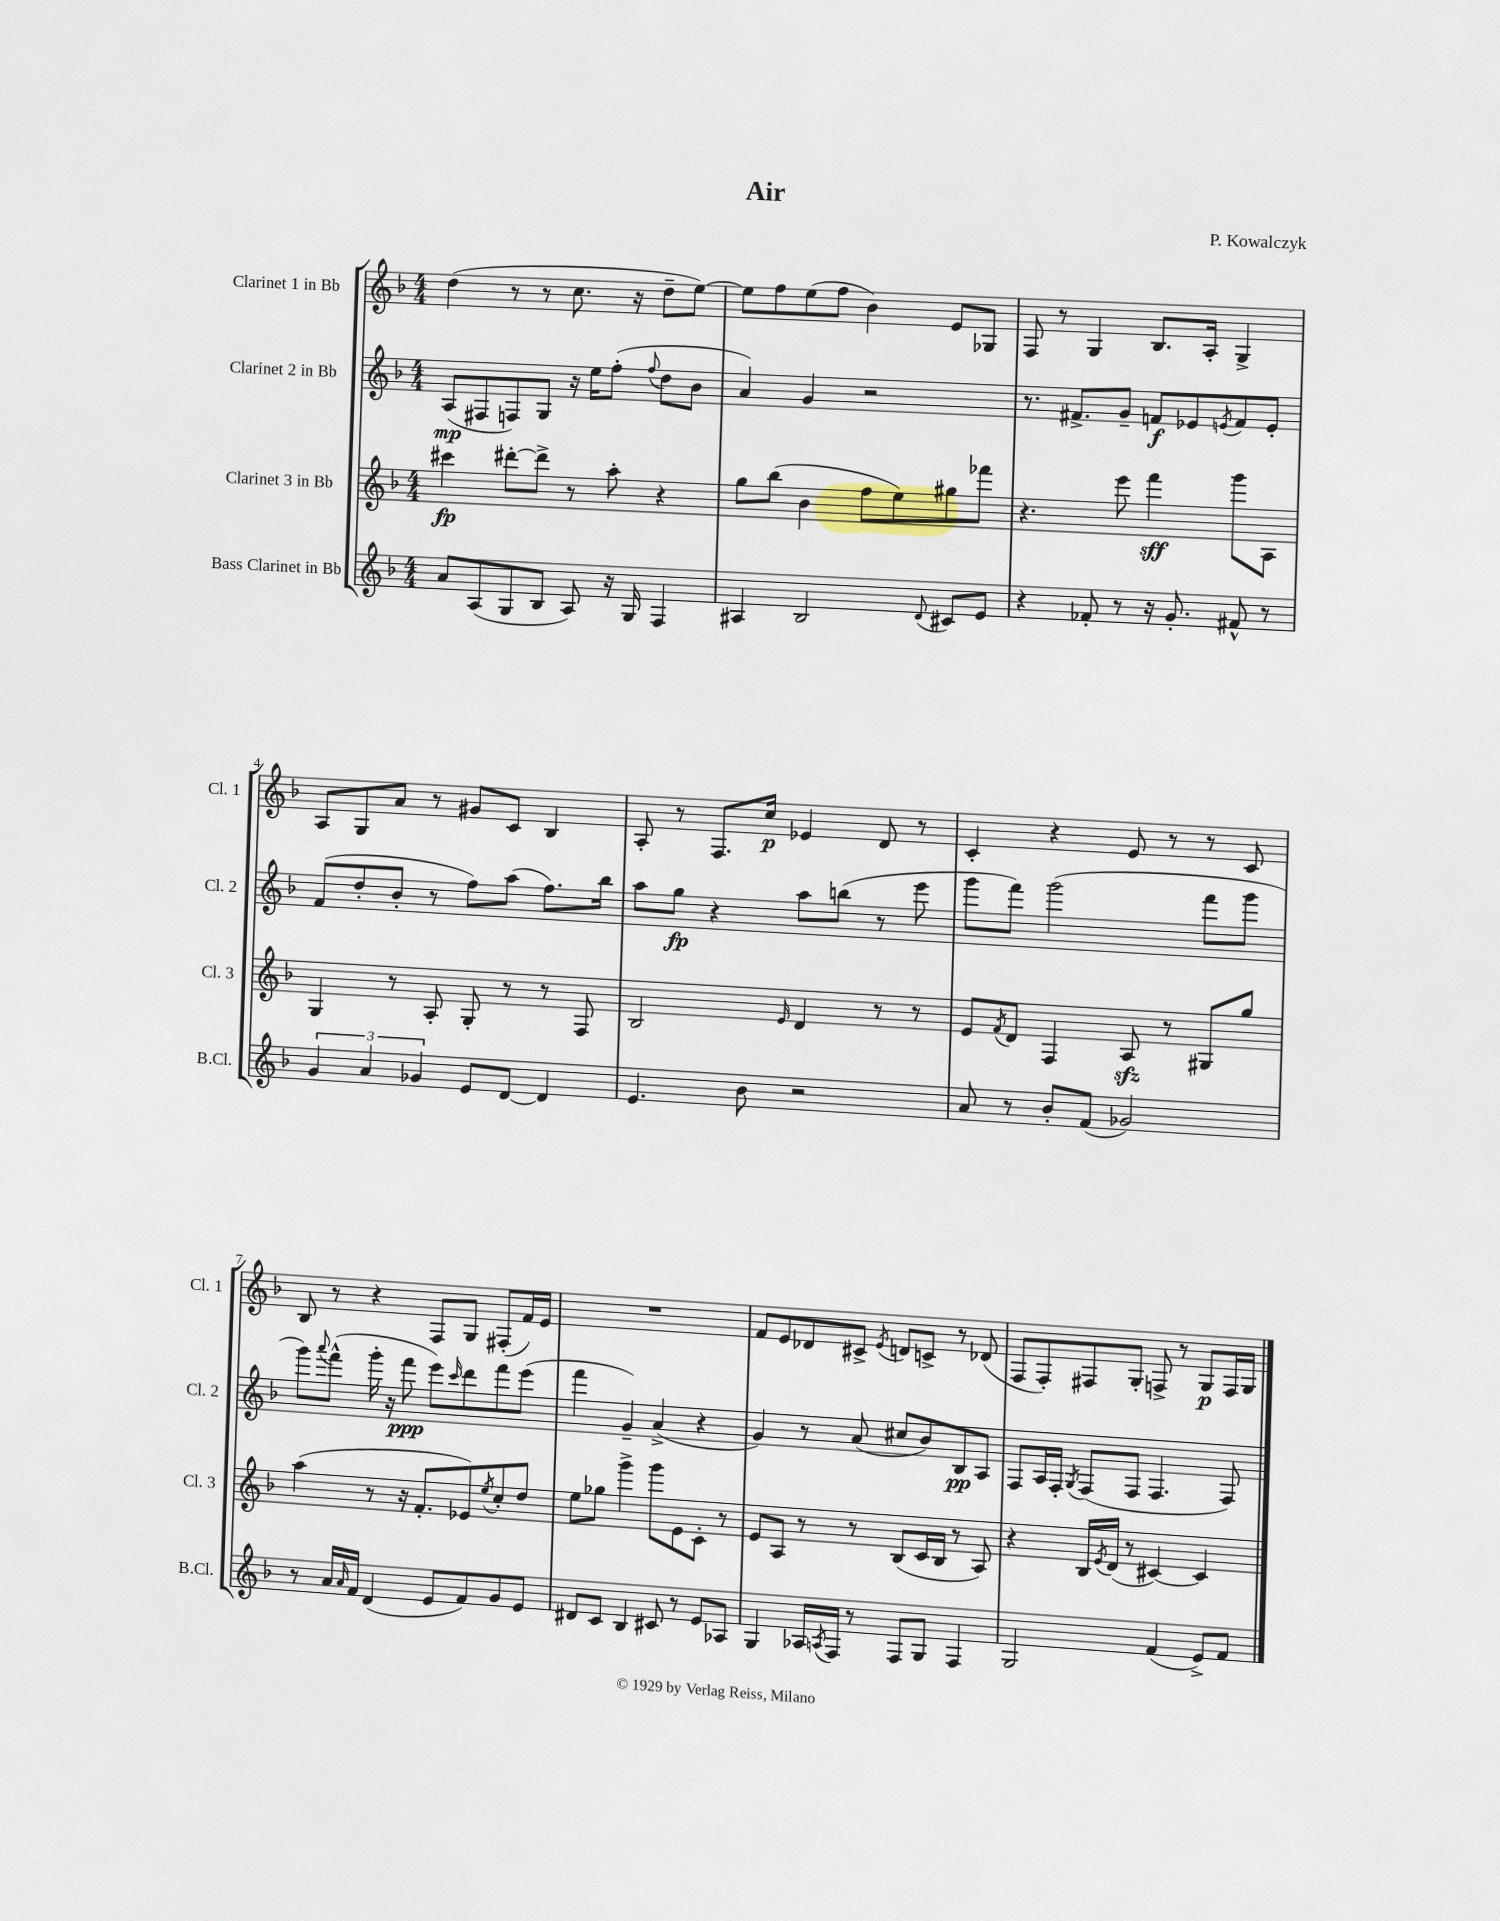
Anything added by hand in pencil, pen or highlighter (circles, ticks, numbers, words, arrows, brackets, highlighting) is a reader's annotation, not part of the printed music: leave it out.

**kern	**kern	**dynam	**kern	**dynam	**kern	**dynam
*part4	*part3	*part3	*part2	*part2	*part1	*part1
*staff4	*staff3	*staff3	*staff2	*staff2	*staff1	*staff1
*I"Bass Clarinet in Bb	*I"Clarinet 3 in Bb	*	*I"Clarinet 2 in Bb	*	*I"Clarinet 1 in Bb	*
*I'B.Cl.	*I'Cl. 3	*	*I'Cl. 2	*	*I'Cl. 1	*
*clefG2	*clefG2	*	*clefG2	*	*clefG2	*
*k[b-]	*k[b-]	*	*k[b-]	*	*k[b-]	*
*M4/4	*M4/4	*	*M4/4	*	*M4/4	*
=1	=1	=1	=1	=1	=1	=1
8a/L	4ccc#X\	fp	(8A/L	mp	(4dd\	.
(8A/	.	.	8F#X/	.	.	.
8G/	[8ddd#X'\L	.	8Fn/)	.	8r	.
8B-/J	8ddd#^\J]	.	8G/J	.	8r	.
8A/)	8r	.	16r	.	8.cc\	.
.	.	.	16ee\KL	.	.	.
16r	8aa'\	.	(8ff'\J	.	.	.
16G/	.	.	.	.	16r	.
.	.	.	8qqff/	.	.	.
4F/	4r	.	8dd\L	.	8dd~\L	.
.	.	.	8b-\J	.	[8ee\J)	.
=2	=2	=2	=2	=2	=2	=2
4A#X/	8gg\L	.	4a/)	.	8ee\L]	.
.	(8bb-\J	.	.	.	8ff\	.
2B-/	4b-\	.	4g/	.	(8ee\	.
.	.	.	.	.	8ff\J	.
.	8ff\L	.	2r	.	4b-\)	.
.	8ee\)	.	.	.	.	.
8qqd/	.	.	.	.	.	.
8c#X/L	8gg#X\	.	.	.	8e/L	.
8e/J	8fff-X\J	.	.	.	8G-X/J	.
=3	=3	=3	=3	=3	=3	=3
4r	4.r	.	8.r	.	8F/	.
.	.	.	.	.	8r	.
.	.	.	8.f#X^/L	.	.	.
8f-X'/	.	.	.	.	4G/	.
8r	8eee\	.	8g~/J	.	.	.
16r	4fff\	sff	8fn/L	f	8.B-/L	.
8.g'/	.	.	.	.	.	.
.	.	.	8e-X/	.	.	.
.	.	.	.	.	16A'/Jk	.
.	.	.	8qen/	.	.	.
8f#X^^/	8ggg\L	.	8f/	.	4G^/	.
8r	8A\J	.	8e'/J	.	.	.
!!LO:LB:g=z
=4	=4	=4	=4	=4	=4	=4
6g/	4G/	.	(8f/L	.	8A/L	.
.	.	.	8dd'/	.	8G/	.
6a/	.	.	.	.	.	.
.	8r	.	8b-'/J	.	8a/J	.
6g-X/	.	.	.	.	.	.
.	8A'/	.	8r	.	8r	.
8e/L	8G'/	.	8ff\L)	.	8g#X/L	.
[8d/J	8r	.	(8aa\J	.	8c/J	.
4d/]	8r	.	8.ff\L)	.	4B-/	.
.	8F/	.	.	.	.	.
.	.	.	16bb-\Jk	.	.	.
=5	=5	=5	=5	=5	=5	=5
4.e/	2B-/	.	8aa\L	.	8A'/	.
.	.	.	8gg\J	fp	8r	.
.	.	.	4r	.	8.F/L	.
8b-\	.	.	.	.	.	.
.	.	.	.	.	16cc/Jk	p
.	16qqe/	.	.	.	.	.
2r	4d/	.	8aa\L	.	4e-X/	.
.	.	.	(8bbn\J	.	.	.
.	8r	.	8r	.	8d/	.
.	8r	.	8eee\	.	8r	.
=6	=6	=6	=6	=6	=6	=6
8a/	8e/L	.	8ggg\L	.	4c'/	.
.	8qf/	.	.	.	.	.
8r	8d/J	.	8fff\J)	.	.	.
8b-'/L	4F/	.	(2ggg\	.	4r	.
(8f/J	.	.	.	.	.	.
2g-X/)	8Azz/	.	.	.	8e/	.
.	8r	.	.	.	8r	.
.	8G#X/L	.	8fff\L	.	8r	.
.	8gg/J	.	8ggg\J	.	8c/	.
!!LO:LB:g=z
=7	=7	=7	=7	=7	=7	=7
8r	(4aa\	.	8ggg\L)	.	8B-/	.
.	.	.	8qqaaa/	.	.	.
16a/LL	.	.	(8fff^^\J	.	8r	.
16qqa/	.	.	.	.	.	.
16f/JJ	.	.	.	.	.	.
(4d/	8r	.	16ggg'\	.	4r	.
.	.	.	16r	.	.	.
.	16r	.	8fff\	ppp	.	.
.	8.f'/L	.	.	.	.	.
8e/L	.	.	8eee\L)	.	8F/L	.
.	.	.	16qqccc/	.	.	.
8f/)	8e-X/)	.	8ddd\	.	8G/J	.
.	8qee/	.	.	.	.	.
8g/	8cc'/	.	8fff\	.	(8F#X'/L	.
8e/J	8dd/J	.	(8eee\J	.	16f/L)	.
.	.	.	.	.	16e/JJ	.
=8	=8	=8	=8	=8	=8	=8
8d#X/L	8ee\L	.	4fff\	.	1r	.
8c/J	8gg-X\J	.	.	.	.	.
4B-/	4ggg^\	.	4g~/)	.	.	.
8c#X/	8ggg\L	.	(4a^/	.	.	.
8r	8e\	.	.	.	.	.
8e/L	8c'\J	.	4r	.	.	.
8A-X/J	8r	.	.	.	.	.
=9	=9	=9	=9	=9	=9	=9
4G/	8e/L	.	4g/)	.	8f/L	.
.	8A/J	.	.	.	8e/	.
16A-X/LL	8r	.	8r	.	8d-X/	.
8qAn/	.	.	.	.	.	.
16F/JJ	.	.	.	.	.	.
8r	8r	.	(8a/	.	8c#X^/J	.
.	.	.	.	.	8qe/	.
8F/L	(8B-/L	.	8cc#X/L	.	8dn/L	.
8G/J	16c/L	.	8b-/)	.	8cn^/J	.
.	16B-/JJ	.	.	.	.	.
4F/	8r	.	8B-/	pp	8r	.
.	8A/)	.	8A/J	.	(8d-X/	.
=10	=10	=10	=10	=10	=10	=10
2G/	4r	.	8F/L	.	8F/L	.
.	.	.	16A/L	.	8F'/)	.
.	.	.	16F'/JJ	.	.	.
.	.	.	8qG/	.	.	.
.	16B-/LL	.	(8F/L	.	8F#X/	.
.	8qe/	.	.	.	.	.
.	(16d/JJ	.	.	.	.	.
.	8r	.	8F/J	.	8G'/J	.
(4f/	[4c#X/)	.	4.F/	.	8Fn^/	.
.	.	.	.	.	8r	.
8e^/L)	4c#/]	.	.	.	8G/L	p
8f/J	.	.	8F/)	.	16F/L	.
.	.	.	.	.	16G/JJ	.
==	==	==	==	==	==	==
*-	*-	*-	*-	*-	*-	*-
